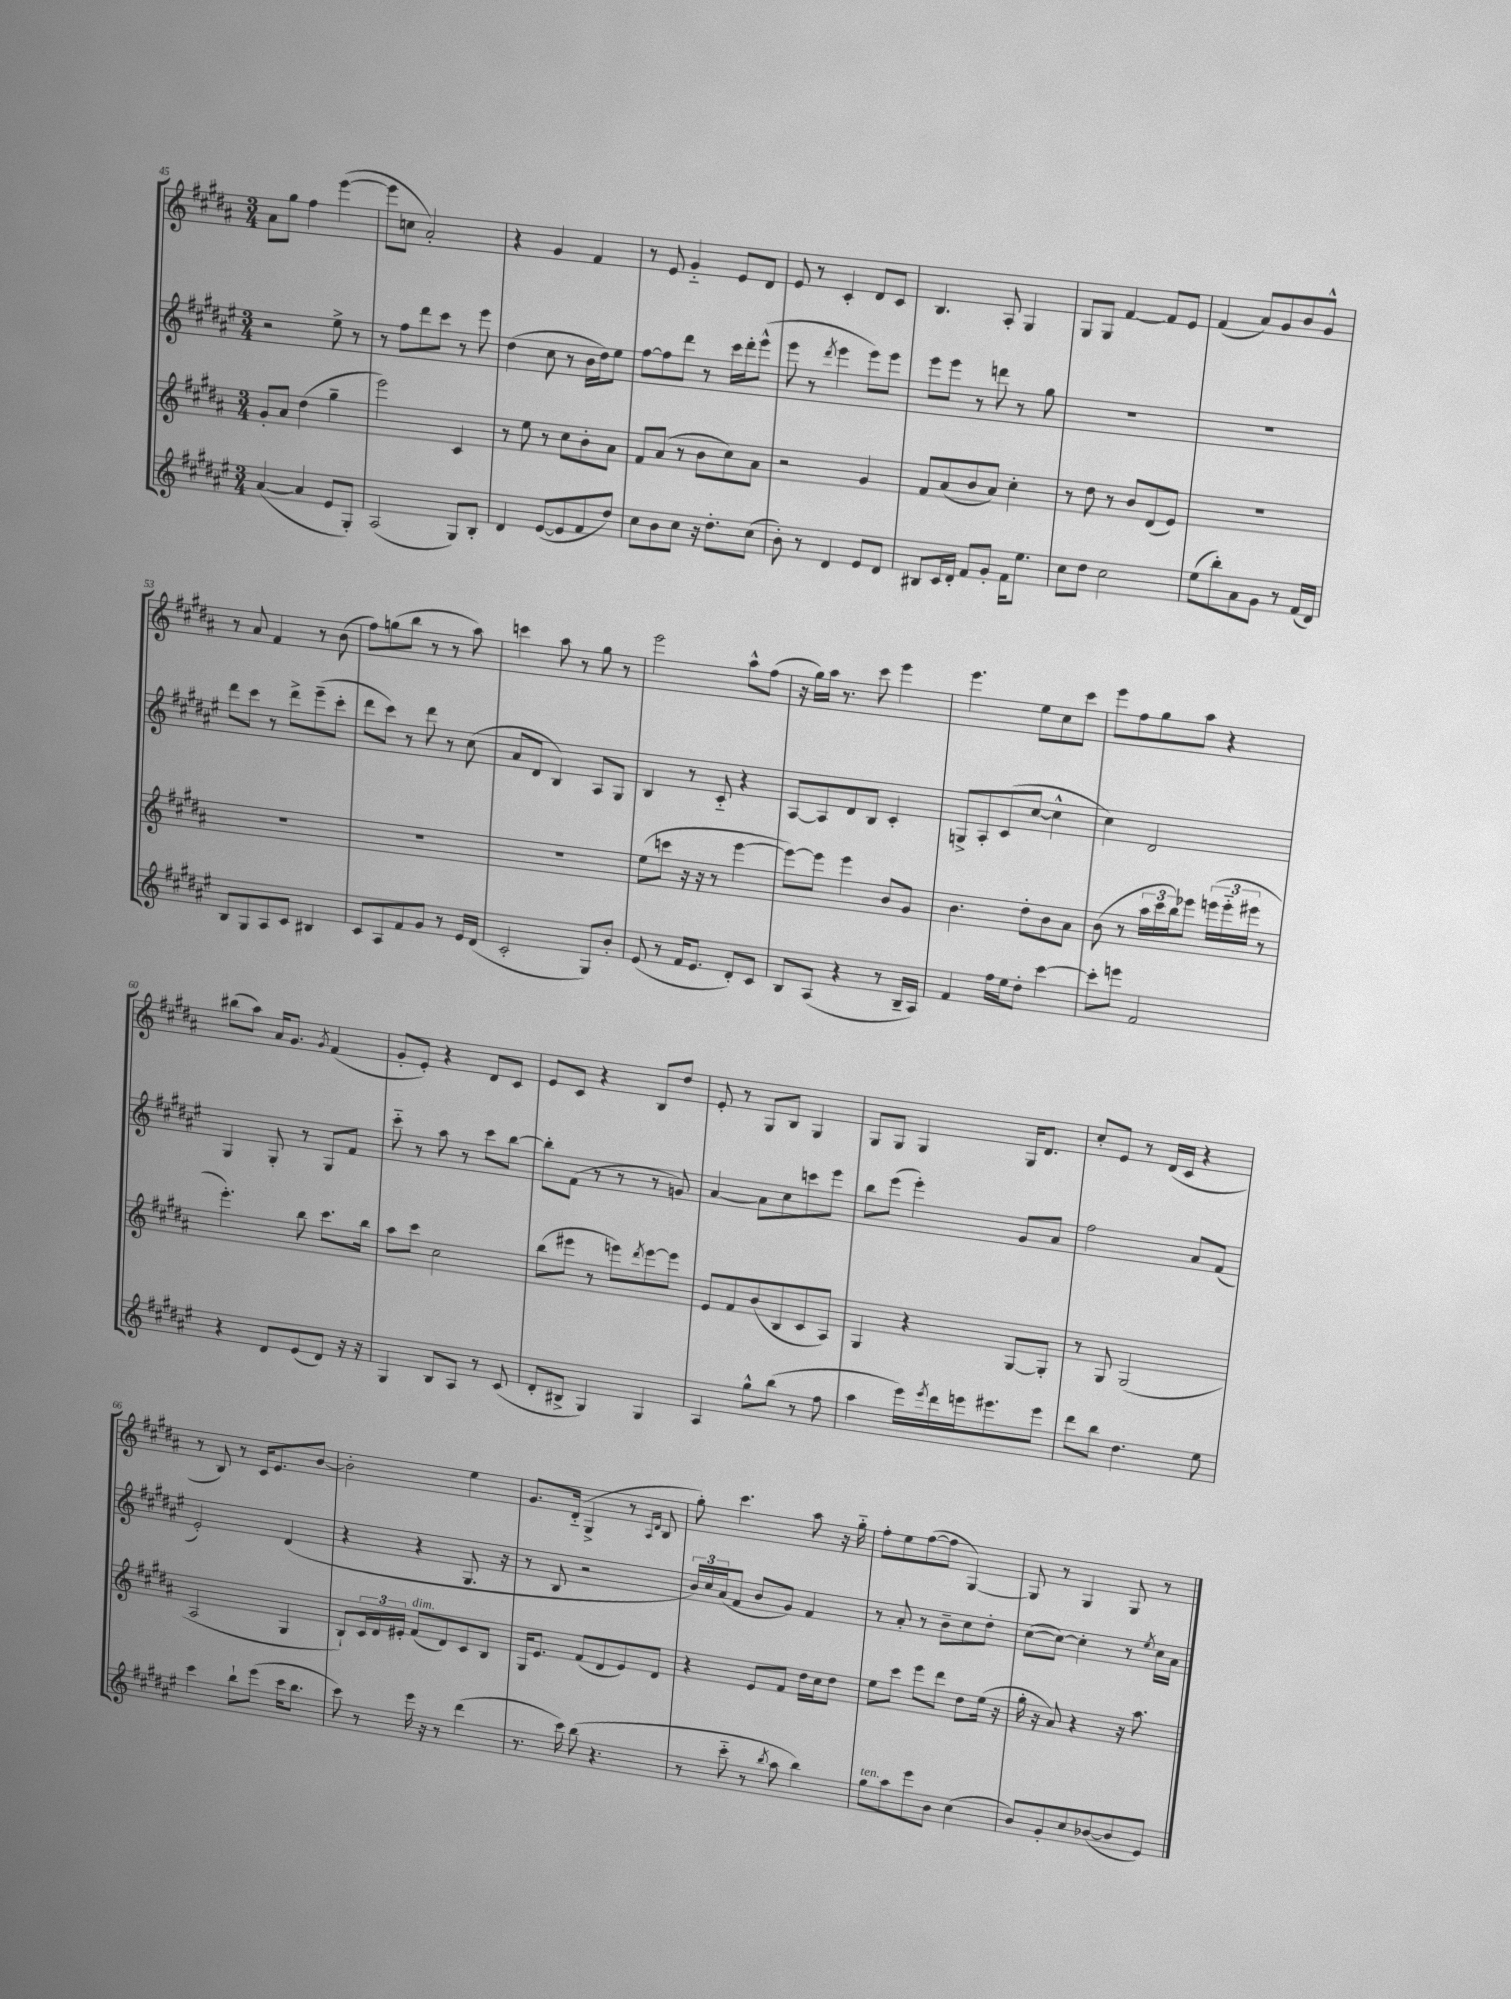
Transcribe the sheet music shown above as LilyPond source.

<<
\new StaffGroup <<
\new Staff = "s0" {
    \clef treble \key b \major \numericTimeSignature \time 3/4
    ais'8 gis''8 fis''4 e'''4~( |
    e'''8 c''8 ais'2-.) |
    r4 gis'4 fis'4 |
    r8 e'8 gis'4-_ e'8 dis'8 |
    e'8 r8 cis'4-. dis'8 cis'8 |
    b4. ais8-. gis4 |
    gis8 gis8 fis'4~ fis'8 e'8 |
    fis'4( ais'8) gis'8 b'8 gis'8-^ |
    r8 ais'8 fis'4 r8 b'8( |
    fis''8) g''8( b''8 r8 r8 ais''8) |
    c'''4 ais''8 r8 gis''8 r8 |
    e'''2 ais''8-^ fis''8( |
    r16 gis''16) ais''16 r8. cis'''8 e'''4 |
    e'''4. e''8 cis''8 cis'''8 |
    e'''8 fis''8 gis''8 ais''8 r4 |
    bis''8( ais''8) ais'16 gis'8. \acciaccatura { gis'8 } fis'4( |
    gis'8-. e'8-.) r4 dis'8 cis'8 |
    e'8 cis'8 r4 b8 dis''8 |
    e'8-. r8 gis8 b8 gis4 |
    gis8 gis8 gis4 gis16 dis'8. |
    cis''8-. e'8 r8 dis'16( cis'16 r4 |
    r8 b8) r8 cis'16 e'8. b'8~ |
    b'2-. e''4 |
    gis'8. dis'16-_( gis4-> r8 \grace { ais16 dis'16 } b8 |
    gis''8-.) cis'''4. ais''8 r16 gis''16-_ |
    fis''8-. e''8 fis''8~( fis''8 gis4~) |
    gis8 r8 gis4 gis8 r8 \bar "|." |
}
\new Staff = "s1" {
    \clef treble \key fis \major \numericTimeSignature \time 3/4
    r2 eis''8-> r8 |
    r8 fis''8 dis'''8 cis'''8 r8 eis'''8 |
    dis''4( cis''8 r8 b'16 dis''16) eis''8 |
    fis''8~ fis''8 dis'''8 r8 cis'''16 dis'''16-. eis'''8-^( |
    eis'''8 r8 \acciaccatura { dis'''8 } eis'''4 eis'''8) eis'''8 |
    eis'''8 eis'''8 r8 d'''8 r8 gis''8 |
    R2. |
    R2. |
    dis'''8 cis'''8 r8 dis'''8-> eis'''8--( cis'''8-. |
    dis'''8 cis'''8) r8 dis'''8 r8 cis''8( |
    ais'8 dis'8 b4) ais8 gis8 |
    b4 r8 cis'8-_ r4 |
    ais8~ ais8 dis'8 b8 cis'4-. |
    g8-> ais8-. cis'8( cis''8~ cis''4-^ |
    cis''4) dis'2 |
    gis4 gis8-. r8 gis8 fis'8 |
    cis'''8-_ r8 ais''8 r8 cis'''8 b''8~ |
    b''8-. fis'8( r8 r8 r8 g'8) |
    ais'4~ ais'8 cis''8 c'''8 eis'''8 |
    b''8 eis'''8( eis'''4-.) gis'8 ais'8 |
    fis''2 ais'8 fis'8( |
    eis'2-.) dis'4( |
    r4 r4 gis8. r16 |
    r8 b8 r2 |
    \tuplet 3/2 { b'16) cis''16 ais'16( } fis'8 b'8 gis'8) fis'4 |
    r8 ais'8-. r8 b'8-- cis''8 dis''8-. |
    cis''8~( cis''8~) cis''4-. r8 \acciaccatura { eis''8 } cis''16 ais'16 \bar "|." |
}
\new Staff = "s2" {
    \clef treble \key b \major \numericTimeSignature \time 3/4
    gis'8-. ais'8 dis''4( gis''4-- |
    e'''2) cis'4 |
    r8 e''8 r8 cis''8 b'8-. ais'8 |
    fis'8 ais'8( r8 b'8 cis''8) ais'8 |
    r2 gis'4 |
    fis'8 ais'8( b'8 ais'8) cis''4-. |
    r8 dis''8 r8 b'8 dis'8( e'8) |
    R2. |
    R2. |
    R2. |
    R2. |
    e''8( c'''8 r16 r16 r8 e'''4~ |
    e'''8~) e'''8 e'''4 b'8 gis'8 |
    b'4. dis''8-. b'8 ais'8 |
    b'8( r8 \tuplet 3/2 { ais''16 cis'''16 b''16) } ees'''8 \tuplet 3/2 { e'''16( e'''16-_ eis'''16 } r8 |
    e'''4.-.) b''8 cis'''8. b''16 |
    ais''8 cis'''8 cis''2 |
    b''8( eis'''8 r8 e'''8) \acciaccatura { dis'''8 } e'''8~ e'''8 |
    e'8 fis'8 b'8( b8 cis'8 ais8) |
    gis4 r4 gis8~ gis8-. |
    r8 gis8 gis2( |
    ais2 gis4 |
    b8-!) \tuplet 3/2 { cis'16 dis'16 eis'16-. } fis'8^\markup { \italic "dim." }( dis'8) cis'8 b8 |
    gis16 e'8. fis'8( dis'8 e'8) dis'8 |
    r4 e'8 fis'8 dis''16 cis''16 dis''8 |
    e''8 cis'''8 e'''8 dis'''8 dis''8 e''16( r16 |
    gis''16-. r16 ais'8) r4 r16 ais''8. \bar "|." |
}
\new Staff = "s3" {
    \clef treble \key fis \major \numericTimeSignature \time 3/4
    ais'4~( ais'4 eis'8 gis8-.) |
    ais2( gis8) b8-. |
    dis'4 eis'8~( eis'8 fis'8 dis''8) |
    cis''8 b'8 cis''8 r16 dis''8.-. cis''8( |
    b'8-.) r8 dis'4 eis'8 dis'8 |
    bis8 cis'16 dis'16-. fis'8 gis'8-. fis'16 eis''8. |
    cis''8 dis''8 cis''2 |
    eis''8( b''8-.) ais'8 gis'8 r8 fis'16( dis'16) |
    b8 gis8 ais8 cis'8 bis4 |
    cis'8 ais8 fis'8 gis'8 r8 eis'16 dis'16( |
    cis'2-. gis8) b'8-. |
    eis'8( r8 fis'16 eis'8. dis'8-.) cis'8 |
    b8 ais8( r4 r8 b16-- ais16) |
    fis'4 fis''16 eis''16 dis''8-. cis'''4~ |
    cis'''8-. e'''8 fis'2 |
    r4 dis'8 eis'8( dis'8) r16 r16 |
    gis4 b8 ais8 r8 cis'8( |
    dis'8-. bis8-> gis4) gis4 |
    ais4 gis''8-^ b''8( r8 fis''8 |
    ais''4 eis'''16) \acciaccatura { eis'''8 } dis'''16 e'''16 eis'''8. eis'''8 |
    dis'''8 b''8 dis''4. eis''8 |
    cis'''4 b''8-! eis'''8( cis'''16 b''8. |
    cis'''8) r8 eis'''16 r16 r8 dis'''4( |
    r8. cis'''16) b''8( r4. |
    r8 cis'''8-_ r8 \acciaccatura { b''8 } ais''8 b''4) |
    gis''8^\markup { \italic "ten." } ais''8 eis'''8 b'8 cis''4( |
    b'8) gis'8-. cis''8 bes'8~( bes'8 eis'8) \bar "|." |
}
>>
>>
\layout { \context { \Score currentBarNumber = #45 } }
